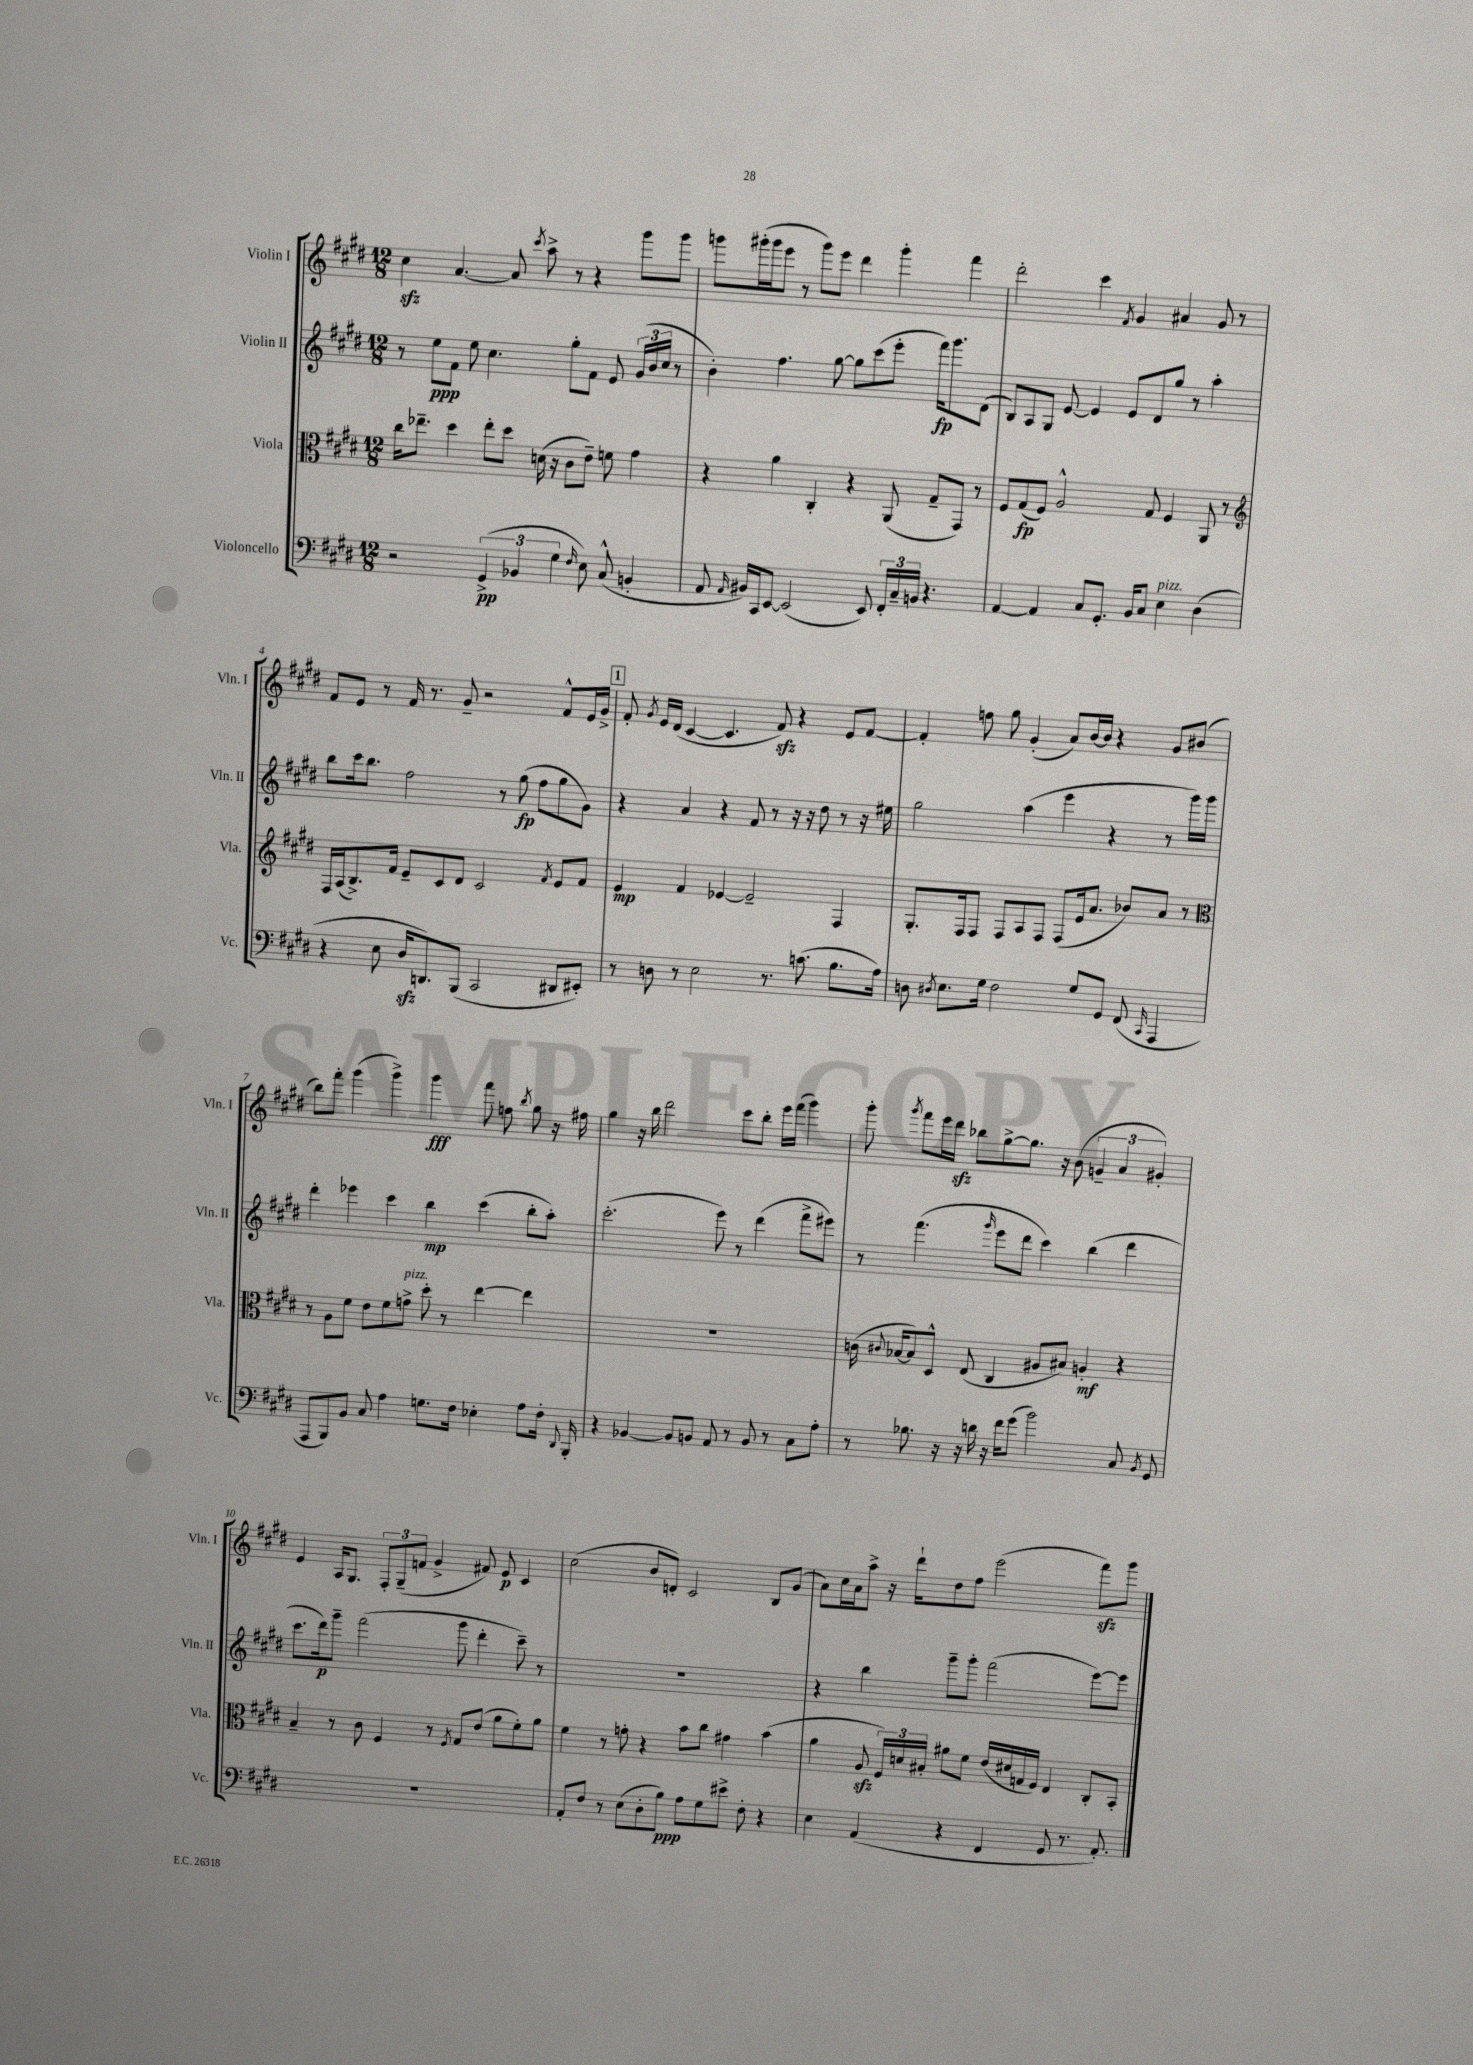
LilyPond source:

<<
\new StaffGroup <<
\new Staff = "s0" \with { instrumentName = "Violin I" shortInstrumentName = "Vln. I" } {
    \clef treble \key e \major \numericTimeSignature \time 12/8
    \autoBeamOff cis''4\sfz a'4.~ a'8 \acciaccatura { cis'''8 } a''8-> r8 r4 gis'''8[ gis'''8] |
    g'''8[ gis'''16-.( gis'''16 e'''8] r8 gis'''8[) e'''8] dis'''4 gis'''4-. fis'''4 |
    dis'''2-. cis'''4 \acciaccatura { fis'8 } gis'4 ais'4 gis'8 r8 |
    fis'8[ e'8] r8 fis'16 r8. gis'8-- r2 fis'8[-^ e'16 gis'16]-> |
    \mark \markup { \box "1" } fis'8-. \acciaccatura { gis'8 } e'16[ dis'16]( cis'4~ cis'4. fis'8\sfz) r4 e'8[ fis'8]~ |
    fis'4-. f''8 gis''8 gis'4-.( a'8[) b'16~ b'16] r4 gis'8[ bis'8]( |
    b''8[) fis'''8]-. gis'''4( gis'''4->) gis'''4\fff fis'''8 f''8 \acciaccatura { b''8 } gis''8 r16 fis''16 |
    gis''4 r16 b''16 dis'''2 cis'''8[ b''8]-. e'''16[ fis'''16]( gis'''4) |
    gis'''8-. \acciaccatura { gis'''8 } fis'''8[ e'''16 dis'''16]\sfz bes''8[ gis''8~-> gis''8.] r16 b'8( \tuplet 3/2 { g'4-- a'4 gis'4-.) } |
    e'4 a16[ gis8.] \tuplet 3/2 { fis8[-. gis8--( f'8] } gis'4-> fis'8) e'8\p cis'4 |
    cis''2( b'8[ d'8]-.) cis'2 b8[ gis'8]( |
    a'8[) cis''16 a'16 a''8]-> r16 dis'''16[-! dis''8 fis''8] e'''2( fis'''8[\sfz) gis'''8] \bar "|." |
}
\new Staff = "s1" \with { instrumentName = "Violin II" shortInstrumentName = "Vln. II" } {
    \clef treble \key e \major \numericTimeSignature \time 12/8
    \autoBeamOff r8 e''8[\ppp fis'8] e''8 cis''4. gis''8[-. fis'8] e'8 \tuplet 3/2 { gis'16[( b'16 cis''16] } r8 |
    b'4-.) fis''4. gis''8~ gis''8[ cis'''8( e'''8]-. fis'''16[\fp) gis'''8. dis'8]( |
    b8[) a8 gis8] e'8~ e'4 e'8[ dis'8 gis''8] r8 a''4-. |
    b''8[ cis'''16 b''8.] fis''2 r8 gis''8\fp( fis''8[ gis''8 gis'8]) |
    \mark \markup { \box "1" } r4 a'4 r4 fis'8 r8 r16 r16 dis''8 r8 r16 eis''16 |
    gis''2 a''4( e'''4 r4 r8 gis'''16[) gis'''16] |
    dis'''4-. ees'''4 cis'''4 b''4\mp cis'''4( b''8[-. a''8]-.) |
    cis'''2.-.( e'''8) r8 dis'''4( fis'''8[-> eis'''8]) |
    r8 fis'''4.( \grace { gis'''16 } e'''8[ dis'''8] cis'''4) b''4( dis'''4 |
    cis'''8.[ dis'''16\p) gis'''8]-- fis'''2( gis'''8 dis'''4-. cis'''8--) r8 |
    R1. |
    r4 b''4 gis'''8[-- gis'''8]-. fis'''2( e'''8[~) e'''8] \bar "|." |
}
\new Staff = "s2" \with { instrumentName = "Viola" shortInstrumentName = "Vla." } {
    \clef alto \key e \major \numericTimeSignature \time 12/8
    \autoBeamOff cis''16[ ees''8.]-- dis''4 ees''8[-. dis''8] d'16( r16 cis'8[ e'8]--) f'8 gis'4 |
    r4 a'4 cis4-. r4 a,8( gis8[-- gis,8]) r8 |
    fis8[ gis8\fp( fis8]) a2-^ gis8 fis4 a,8 r8 |
    \clef treble fis16[ a16( b8.->) fis'16] e'8[-- cis'8 dis'8] cis'2 \acciaccatura { fis'8 } e'8[ fis'8] |
    \mark \markup { \box "1" } e'4\mp fis'4 ees'4~ ees'2-- fis4 |
    gis8.[-. fis16 fis8] fis8[ a8 fis8] fis8[( e'16 a'8.] bes'8[) a'8] r8 |
    \clef alto r8 a8[ fis'8] e'8[ fis'8 g'8]->^\markup { \italic "pizz." } dis''8-. r8 e''4~ e''4 |
    R1. |
    c'16( \appoggiatura { cis'8 } bes16[~ bes8) dis8]-^ e8( cis4 ais8[ bis8]) a4-.\mf r4 |
    b4-- r8 cis'8 fis4 r8 \acciaccatura { fis8 } gis8[ e'8]( a'8[ fis'8-.) a'8] |
    fis'4 r8 g'8-. r4 b'8[ cis''8] gis'4 b'4( |
    a'4 a8\sfz \tuplet 3/2 { fis16[) d'16 bis16]-. } ais'8[ fis'8] e'16[( dis'16 g16 fis16]) e4 cis8[-. b,8]-. \bar "|." |
}
\new Staff = "s3" \with { instrumentName = "Violoncello" shortInstrumentName = "Vc." } {
    \clef bass \key e \major \numericTimeSignature \time 12/8
    \autoBeamOff r2 \tuplet 3/2 { gis,4->\pp( bes,4 gis4 } \grace { fis16 } e8) cis8-^( b,4-. |
    a,8 \grace { a,16 } bis,16[) cis,16 e,8]~ e,2( e,8) \tuplet 3/2 { fis,16[-. cis16-- b,16] } r4. |
    a,4~ a,4 cis8[ gis,8.]-. b,16[ cis8] e4^\markup { \italic "pizz." } dis4( |
    r4 e8 dis16[\sfz d,8.) b,,8]( cis,2 dis,8[ eis,8]-.) |
    \mark \markup { \box "1" } r8 d8 r8 e2 r8. c'8.( b8.[ a16]) |
    d8 \acciaccatura { dis8 } e8.[ gis16] fis2 gis8[ gis,8] fis,8( \grace { cis,16 } a,,4 |
    a,,8[ b,,8) b,8] cis8 a4 g8.[ fis16] ees4-. a8[ fis16]-. \appoggiatura { dis,8 } b,,16-. |
    r4 bes,4~ bes,8[ b,8] a,8 r8 b,8 r8 cis8[ a8]-. |
    r8 bes8. r16 r16 d'16 r16 fis'16[ gis'8]( b'2) cis8 \acciaccatura { b,8 } gis,8 |
    R1. |
    a,8[-. fis8] r8 e8[( dis8-. b8]\ppp) a8[ gis8 eis'8]-> fis8-. r4 |
    e4 a,4( r4 fis,4 gis,8 r8. a,8.-.) \bar "|." |
}
>>
>>
